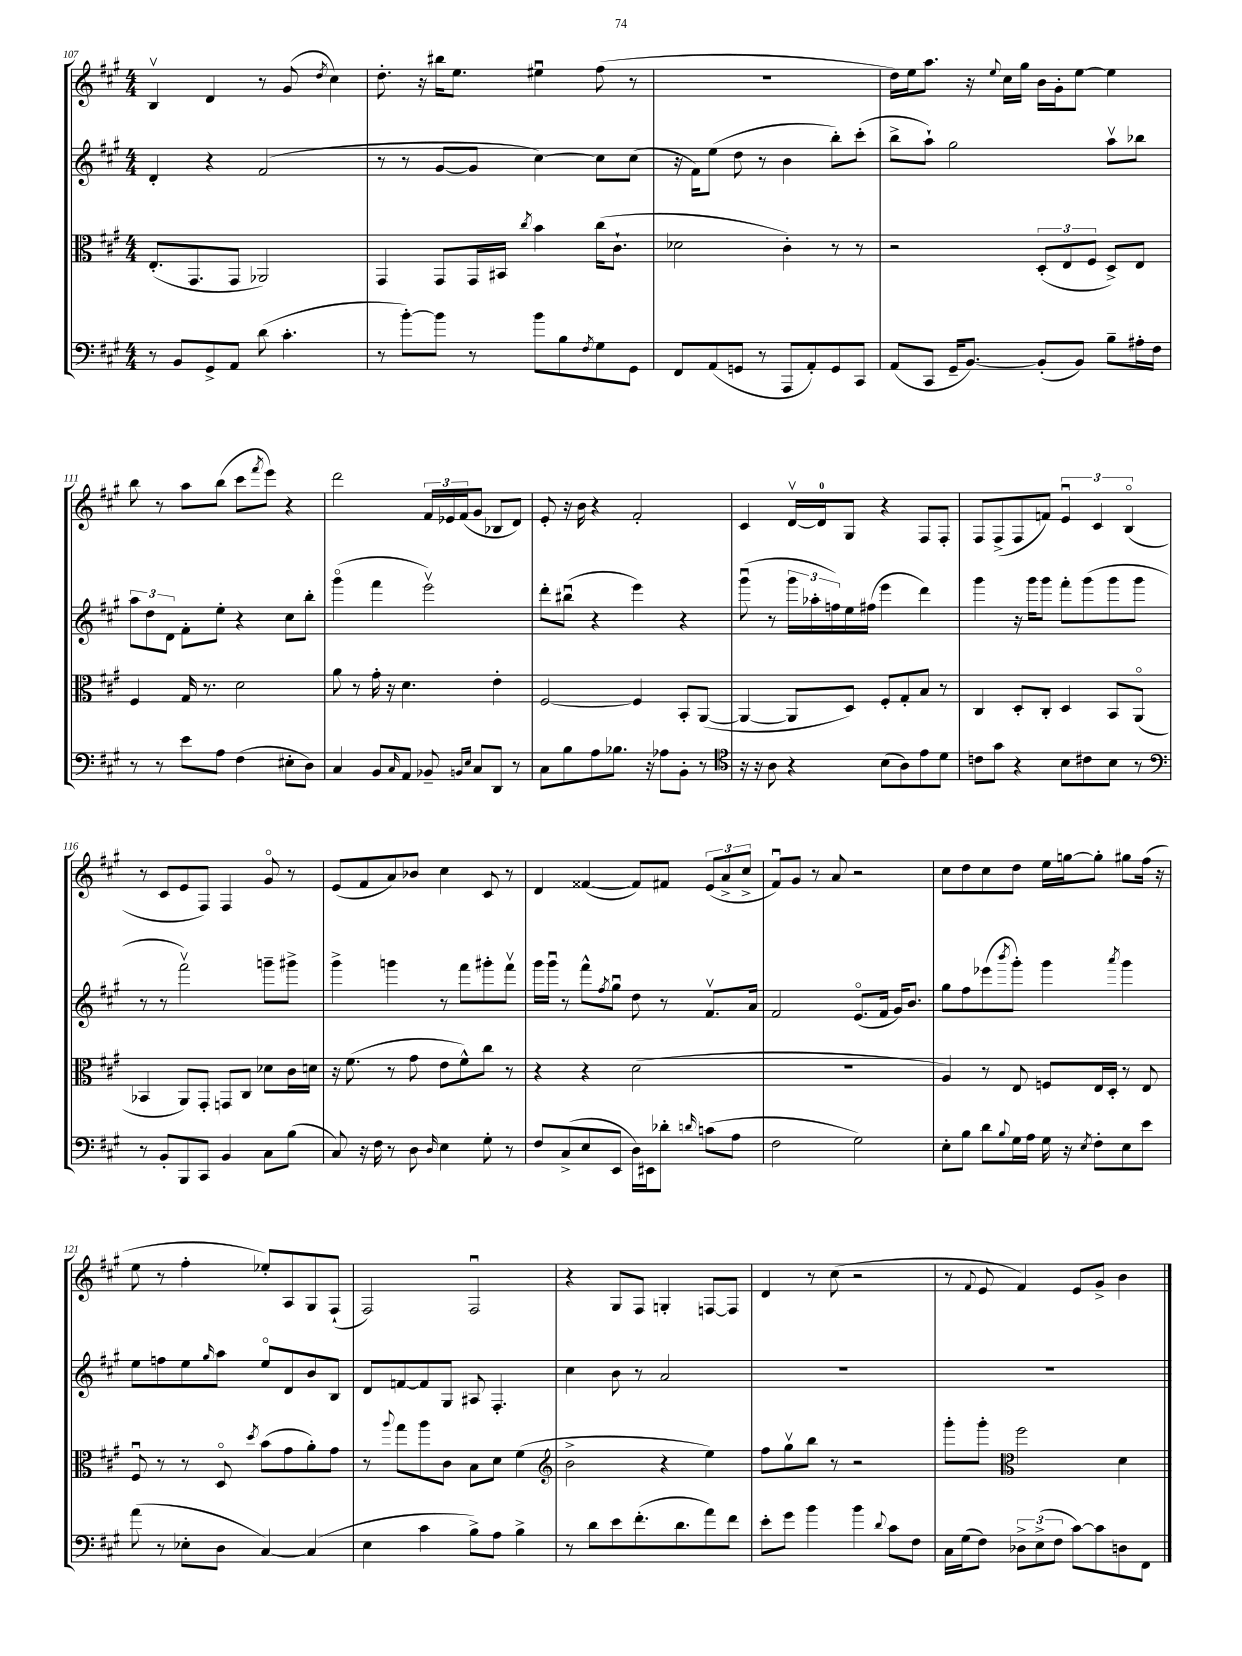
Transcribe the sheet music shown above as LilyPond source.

<<
\new StaffGroup <<
\new Staff = "s0" {
    \clef treble \key a \major \numericTimeSignature \time 4/4
    b4\upbow d'4 r8 gis'8( \acciaccatura { d''8 } cis''4) |
    d''8.-. r16 bis''16 e''8. eis''4\downbow fis''8( r8 |
    R1 |
    d''16) e''16 a''8. r16 \appoggiatura { e''8 } cis''16 gis''16 b'16 gis'16-. e''8~ e''4 |
    b''8 r8 a''8 b''8( cis'''8 \acciaccatura { fis'''8 } e'''8) r4 |
    d'''2 \tuplet 3/2 { fis'16 ees'16 fis'16( } gis'8 bes8 d'8) |
    e'8-. r16 b'16 r4 fis'2-. |
    cis'4 d'16~\upbow d'16-0 gis8 r4 fis8 fis8-. |
    fis8 fis8->( fis8 f'8) \tuplet 3/2 { e'4\downbow cis'4 b4\flageolet( } |
    r8 cis'8 e'8 fis8) fis4 gis'8\flageolet r8 |
    e'8( fis'8 a'8) bes'8 cis''4 cis'8 r8 |
    d'4 fisis'4~( fisis'8) fis'8 \tuplet 3/2 { e'8( a'8-> cis''8-> } |
    fis'8\downbow) gis'8 r8 a'8 r2 |
    cis''8 d''8 cis''8 d''8 e''16 g''16~ g''8-. gis''8 fis''16( r16 |
    e''8 r8 fis''4-. ees''8-.) a8 gis8 fis8-!( |
    fis2) fis2\downbow |
    r4 gis8 fis8 g4-. f8~ f8 |
    d'4 r8 cis''8( r2 |
    r8 \appoggiatura { fis'8 } e'8 fis'4) e'8 gis'8-> b'4 \bar "|." |
}
\new Staff = "s1" {
    \clef treble \key a \major \numericTimeSignature \time 4/4
    d'4-. r4 fis'2( |
    r8 r8 gis'8~ gis'8 cis''4~) cis''8 cis''8( |
    r16 fis'16) e''8( d''8 r8 b'4 b''8-.) cis'''8-.( |
    b''8-> a''8-!) gis''2 a''8\upbow bes''8 |
    \tuplet 3/2 { a''8 d''8 d'8 } fis'8-. e''8-. r4 cis''8 b''8-. |
    gis'''4\flageolet( fis'''4 e'''2\upbow) |
    d'''8-. bis''8\downbow( r4 e'''4) r4 |
    gis'''8\downbow( r8 \tuplet 3/2 { gis'''16 aes''16-. f''16) } e''16 fis''16( e'''4 d'''4) |
    gis'''4 r16 gis'''16 gis'''8 fis'''8-. gis'''8( gis'''8 gis'''8 |
    r8 r8 fis'''2\upbow) g'''8-- gis'''8-> |
    gis'''4-> g'''4 r8 fis'''8 gis'''8-. fis'''8\upbow |
    gis'''16 gis'''16\downbow r8 fis'''8-^ \acciaccatura { fis''8 } gis''8\downbow d''8 r8 fis'8.\upbow a'16 |
    fis'2 e'8.\flageolet( fis'16 gis'16) b'8. |
    gis''8 fis''8 ees'''8( \acciaccatura { b'''8 } gis'''8-.) gis'''4 \acciaccatura { a'''8 } gis'''4 |
    e''8 f''8 e''8 \grace { gis''16 } a''8 e''8\flageolet d'8 b'8 b8 |
    d'8 f'8~ f'8 gis8 ais8 fis4.-. |
    cis''4 b'8 r8 a'2 |
    R1 |
    R1 \bar "|." |
}
\new Staff = "s2" {
    \clef alto \key a \major \numericTimeSignature \time 4/4
    e8.-.( gis,8. gis,8 aes,2) |
    gis,4 gis,8 gis,16 bis,16 \acciaccatura { cis''8 } b'4 cis''16( cis'8.-! |
    des'2 cis'4-.) r8 r8 |
    r2 \tuplet 3/2 { d8-.( e8 fis8 } d8->) e8 |
    fis4 gis16 r8. d'2 |
    a'8 r8 gis'16-. r16 d'4. e'4-. |
    fis2~ fis4 b,8-. a,8~( |
    a,4~ a,8 d8) fis8-. gis8-. b8 r8 |
    cis4 d8-. cis8-. d4 b,8 a,8\flageolet( |
    bes,4 a,8) gis,8-. g,8 cis8 des'8 cis'16 d'16 |
    r16 fis'8.( r8 gis'8 e'8 fis'8-^) cis''8 r8 |
    r4 r4 d'2( |
    R1 |
    a4) r8 e8 f8 e16 d16-. r8 e8 |
    fis8\downbow r8 r8 d8\flageolet \acciaccatura { d''8 } b'8( gis'8 a'8-.) gis'8 |
    r8 \appoggiatura { a''8 } gis''8 a''8 cis'8 b8 d'8 fis'4( |
    \clef treble b'2-> r4 e''4) |
    fis''8 gis''8\upbow b''8 r8 r2 |
    gis'''8-. gis'''8-. \clef alto fis''2 d'4 \bar "|." |
}
\new Staff = "s3" {
    \clef bass \key a \major \numericTimeSignature \time 4/4
    r8 b,8 gis,8-> a,8 d'8( cis'4.-. |
    r8 b'8~-.) b'8 r8 b'8 b8 \acciaccatura { fis8 } gis8 gis,8 |
    fis,8 a,8( g,8 r8 a,,8 a,8-.) g,8 cis,8 |
    a,8( cis,8 gis,16-- b,8.~) b,8-.( b,8) b8-- ais16-. fis16 |
    r8 r8 e'8 a8 fis4( eis8-. d8) |
    cis4 b,8 \grace { cis16 } a,8 bes,8-- \grace { b,16 e16 } cis8 d,8 r8 |
    cis8 b8 a8 bes8. r16 aes8 b,8-. r8 |
    \clef tenor r16 r16 a8 r4 b8( a8) e'8 d'8 |
    c'8 gis'8 r4 b8 cis'8 b8 r8 |
    \clef bass r8 b,8-. b,,8 cis,8 b,4 cis8 b8( |
    cis8) r16 fis16 r8 d8 \grace { d16 } e4 gis8-. r8 |
    fis8 cis8->( e8 e,8 d16) eis,16 des'8-. \grace { d'16 } c'8( a8 |
    fis2 gis2) |
    e8-. b8 d'8 \appoggiatura { b8 } gis16 a16 gis16 r16 \acciaccatura { e8 } fis8-. e8 e'8 |
    a'8( r8 ees8-. d8 cis4~) cis4( |
    e4 cis'4 b8->) a8 b4-> |
    r8 d'8 e'8 fis'8.-.( d'8. a'8) fis'8 |
    e'8-. gis'8 b'4 b'4 \appoggiatura { d'8 } cis'8 fis8 |
    cis16 gis16( fis8) \tuplet 3/2 { des8-> e8->( fis8 } cis'8~) cis'8 d8 fis,8 \bar "|." |
}
>>
>>
\layout { \context { \Score currentBarNumber = #107 } }
